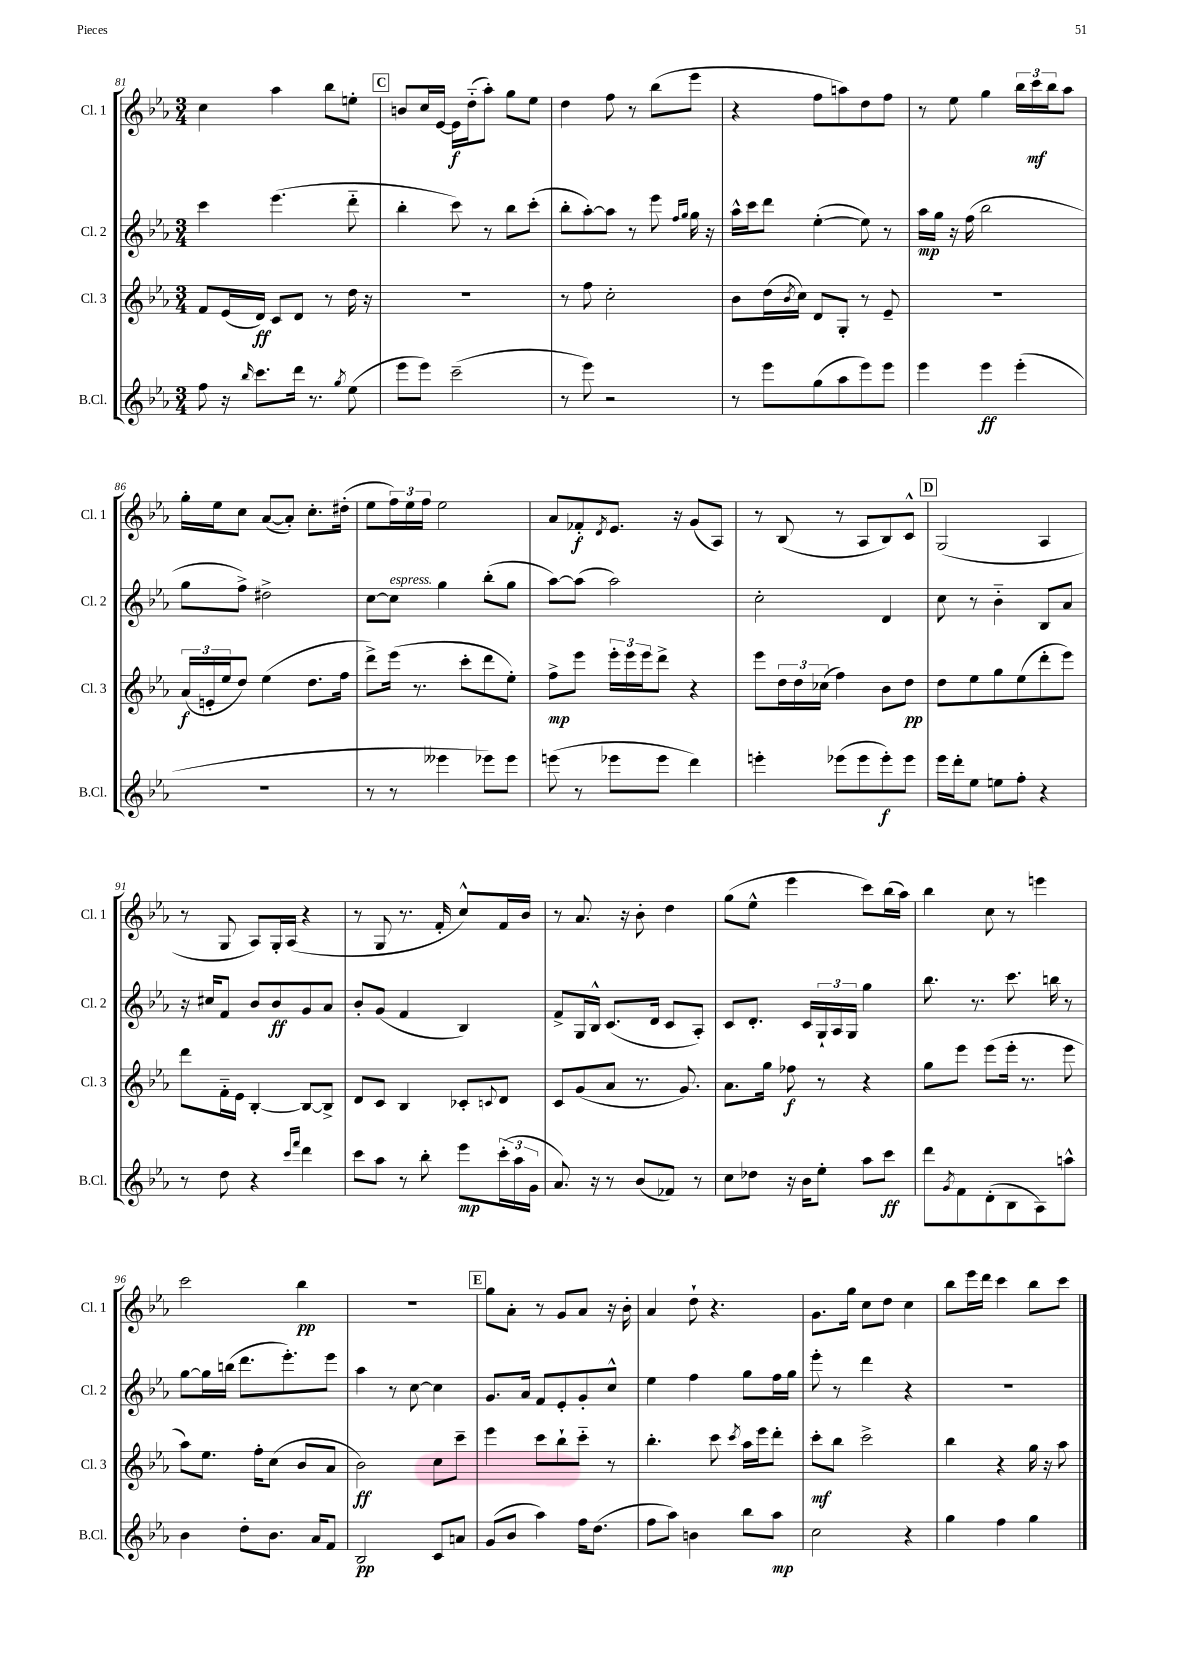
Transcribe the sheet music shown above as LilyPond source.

<<
\new StaffGroup <<
\new Staff = "s0" \with { instrumentName = "Cl. 1" shortInstrumentName = "Cl. 1" } {
    \clef treble \key ees \major \numericTimeSignature \time 3/4
    c''4 aes''4 bes''8 e''8-. |
    \mark \markup { \box "C" } b'8 c''16 ees'16~ ees'16\f d''16-_( aes''8-.) g''8 ees''8 |
    d''4 f''8 r8 bes''8( ees'''8 |
    r4 f''8 a''8) d''8 f''8 |
    r8 ees''8 g''4 \tuplet 3/2 { bes''16 c'''16\mf bes''16 } aes''8 |
    g''16-. ees''16 c''8 aes'8~( aes'8-.) c''8.-. dis''16-.( |
    ees''8 \tuplet 3/2 { f''16) ees''16 f''16 } ees''2 |
    aes'8 fes'8-.\f \acciaccatura { d'8 } ees'8. r16 g'8( aes8) |
    r8 bes8( r8 aes8 bes8) c'8-^ |
    \mark \markup { \box "D" } g2( aes4 |
    r8 g8 aes8) g16-. aes16( r4 |
    r8 g8 r8. f'16-. c''8-^) f'16 bes'16 |
    r8 aes'8. r16 bes'8-. d''4 |
    g''8( ees''8-^ ees'''4 c'''8) bes''16( aes''16) |
    bes''4 c''8 r8 e'''4 |
    c'''2 bes''4\pp |
    R2. |
    \mark \markup { \box "E" } g''8 aes'8-. r8 g'8 aes'8 r16 bes'16-. |
    aes'4 d''8-! r4. |
    g'8. g''16 c''8 d''8 c''4 |
    bes''8 ees'''16 d'''16 c'''4 bes''8 c'''8 \bar "|." |
}
\new Staff = "s1" \with { instrumentName = "Cl. 2" shortInstrumentName = "Cl. 2" } {
    \clef treble \key ees \major \numericTimeSignature \time 3/4
    c'''4 ees'''4.( d'''8-_ |
    \mark \markup { \box "C" } bes''4-. c'''8) r8 bes''8 c'''8-.( |
    bes''8-. aes''8~-.) aes''8 r8 ees'''8 \grace { f''16 g''16 } g''16 r16 |
    aes''16-^ c'''16 d'''8 ees''4~-.( ees''8) r8 |
    aes''16\mp g''16 r16 f''16( bes''2 |
    g''8 f''8->) dis''2-> |
    c''8~ c''8^\markup { \italic "espress." } g''4 bes''8-.( g''8 |
    aes''8~) aes''8( aes''2) |
    c''2-. d'4 |
    \mark \markup { \box "D" } c''8 r8 bes'4-_ bes8 aes'8 |
    r16 cis''16 f'8 bes'8 bes'8\ff g'8 aes'8 |
    bes'8-. g'8( f'4 bes4) |
    f'8-> g16 bes16-^ c'8.( d'16 c'8 aes8-.) |
    c'8 d'8.-. c'16 \tuplet 3/2 { g16-! aes16 g16 } g''4 |
    bes''8. r8. c'''8. b''16 r8 |
    g''8~ g''16 b''16( d'''8. ees'''8.-.) ees'''8 |
    aes''4 r8 c''8~ c''4 |
    \mark \markup { \box "E" } g'8. aes'16 f'8 ees'8-. g'8-. c''8-^ |
    ees''4 f''4 g''8 f''16 g''16 |
    ees'''8-. r8 d'''4 r4 |
    R2. \bar "|." |
}
\new Staff = "s2" \with { instrumentName = "Cl. 3" shortInstrumentName = "Cl. 3" } {
    \clef treble \key ees \major \numericTimeSignature \time 3/4
    f'8 ees'16( d'16\ff) c'8 d'8 r8 d''16 r16 |
    \mark \markup { \box "C" } R2. |
    r8 f''8 c''2-. |
    bes'8 d''16( \acciaccatura { bes'8 } c''16) d'8 g8-. r8 ees'8-- |
    R2. |
    \tuplet 3/2 { aes'16\f( e'16-. ees''16 } d''8) ees''4( d''8. f''16 |
    d'''8->) ees'''16( r8. c'''8-. d'''8 ees''8-.) |
    f''8->\mp ees'''8 \tuplet 3/2 { ees'''16-. ees'''16 ees'''16 } d'''8-> r4 |
    ees'''8 \tuplet 3/2 { d''16 d''16 ces''16( } f''4) bes'8 d''8\pp |
    \mark \markup { \box "D" } d''8 ees''8 g''8 ees''8( d'''8-. ees'''8) |
    d'''8 f'16-_ ees'16 bes4~-. bes8~ bes8-> |
    d'8 c'8 bes4 ces'8-. \appoggiatura { c'8 } d'8 |
    c'8 g'8( aes'8 r8. g'8.) |
    aes'8. g''16 fes''8\f r8 r4 |
    g''8 ees'''8 ees'''8( ees'''16-. r8. ees'''8 |
    aes''8) ees''8. f''16-. c''8( bes'8 aes'8 |
    bes'2\ff) c''8 c'''8-- |
    \mark \markup { \box "E" } ees'''4 c'''8 bes''8-! c'''8-_ r8 |
    bes''4.-. c'''8 \acciaccatura { c'''8 } aes''16 ees'''16 d'''8-. |
    c'''8-.\mf bes''8 c'''2-> |
    bes''4 r4 g''16 r16 aes''8 \bar "|." |
}
\new Staff = "s3" \with { instrumentName = "B.Cl." shortInstrumentName = "B.Cl." } {
    \clef treble \key ees \major \numericTimeSignature \time 3/4
    f''8 r16 \grace { bes''16 } c'''8. d'''16 r8. \acciaccatura { g''8 } ees''8( |
    \mark \markup { \box "C" } ees'''8 ees'''8) c'''2--( |
    r8 ees'''8) r2 |
    r8 ees'''8 g''8( aes''8 ees'''8) ees'''8 |
    ees'''4 ees'''4\ff ees'''4-.( |
    R2. |
    r8 r8 eeses'''4 ees'''8) ees'''8 |
    e'''8( r8 ees'''8 ees'''8 d'''4) |
    e'''4-. ees'''8( ees'''8 ees'''8-.\f) ees'''8 |
    \mark \markup { \box "D" } ees'''16 d'''16-. ees''8 e''8 f''8-. r4 |
    r8 d''8 r4 \grace { c'''16 f'''16 } d'''4 |
    c'''8 aes''8 r8 bes''8-. ees'''8\mp \tuplet 3/2 { c'''16-.( aes''16 g'16 } |
    aes'8.) r16 r8 bes'8( fes'8) r8 |
    c''8 des''8 r16 bes'16 ees''8-. aes''8 c'''8\ff |
    d'''8 \acciaccatura { g'8 } f'8 d'8-.( bes8 aes8) a''8-^ |
    bes'4 d''8-. bes'8. aes'16 f'8 |
    bes2\pp c'8 a'8 |
    \mark \markup { \box "E" } g'8( bes'8 aes''4) f''16 d''8.( |
    f''8 aes''8) b'4 bes''8 aes''8\mp |
    c''2 r4 |
    g''4 f''4 g''4 \bar "|." |
}
>>
>>
\layout { \context { \Score currentBarNumber = #81 } }
